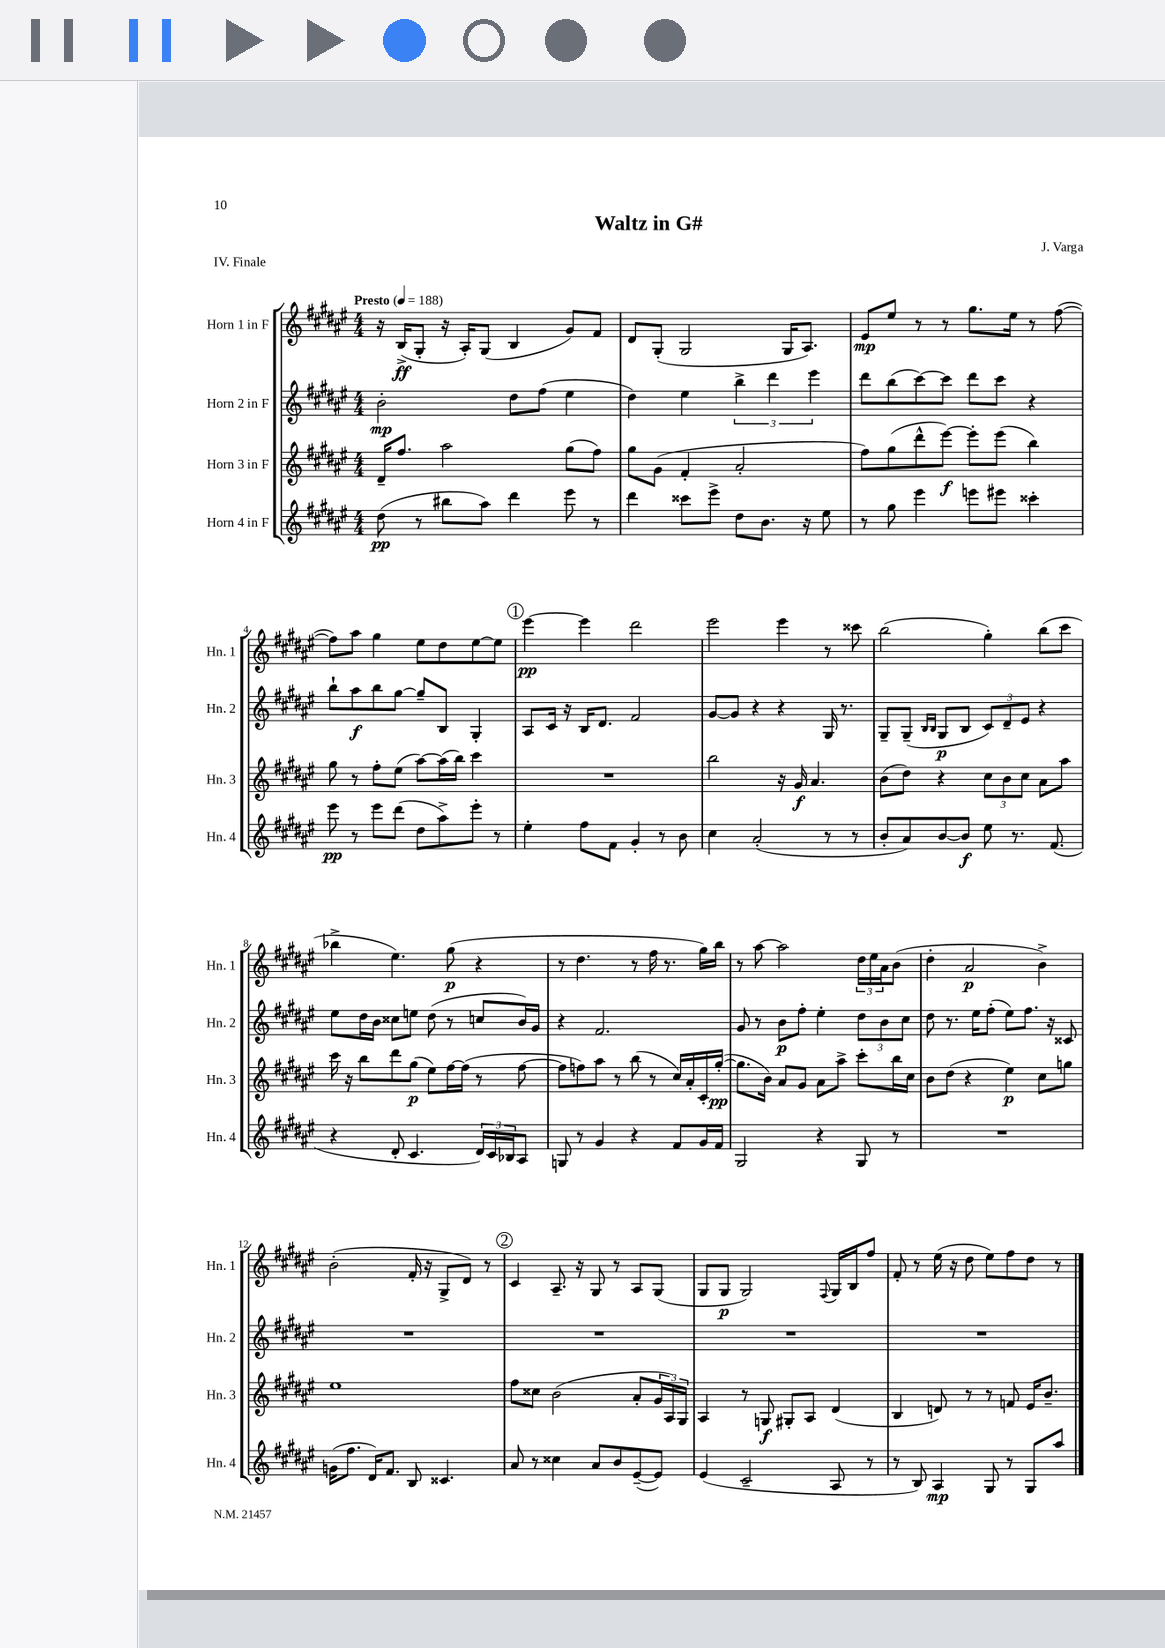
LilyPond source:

\header { title = "Waltz in G#" composer = "J. Varga" piece = "IV. Finale" }
<<
\new StaffGroup <<
\new Staff = "s0" \with { instrumentName = "Horn 1 in F" shortInstrumentName = "Hn. 1" } {
    \clef treble \key fis \major \numericTimeSignature \time 4/4 \tempo "Presto" 4 = 188
    r16 b16->\ff( gis8-. r16 ais16-.) gis8( b4 gis'8) fis'8 |
    dis'8 gis8-.( gis2 gis16 ais8.) |
    eis'8\mp eis''8 r8 r8 gis''8. eis''16 r8 fis''8~( |
    fis''8) ais''8 gis''4 eis''8 dis''8 eis''8~ eis''8 |
    \mark \markup { \circle "1" } eis'''4~\pp eis'''4 dis'''2 |
    eis'''2 eis'''4 r8 cisis'''8 |
    b''2( gis''4-.) b''8( cis'''8 |
    bes''4-> eis''4.) gis''8\p( r4 |
    r8 dis''4. r8 fis''16 r8. gis''16) b''16 |
    r8 ais''8~ ais''2 \tuplet 3/2 { dis''16 eis''16 ais'16 } b'8( |
    dis''4-. ais'2\p b'4->) |
    b'2-.( fis'16-. r16 gis8-> dis'8) r8 |
    \mark \markup { \circle "2" } cis'4 ais8.-- r16 gis8 r8 ais8 gis8( |
    gis8 gis8\p gis2) \appoggiatura { fis8 } gis16 b16 fis''8 |
    fis'8-. r8 eis''16( r16 dis''8 eis''8) fis''8 dis''8 r8 \bar "|." |
}
\new Staff = "s1" \with { instrumentName = "Horn 2 in F" shortInstrumentName = "Hn. 2" } {
    \clef treble \key fis \major \numericTimeSignature \time 4/4
    b'2-.\mp dis''8 fis''8( eis''4 |
    dis''4) eis''4 \tuplet 3/2 { b''4-> dis'''4 eis'''4 } |
    dis'''8 b''8( cis'''8~) cis'''8 dis'''8 cis'''8 r4 |
    b''8-! ais''8\f b''8 gis''8~ gis''8-- b8 gis4-. |
    \mark \markup { \circle "1" } ais8 cis'16 r16 b16 dis'8. fis'2 |
    gis'8~ gis'8 r4 r4 gis16 r8. |
    gis8-- gis8--( \grace { b16 b16 } gis8\p b8 \tuplet 3/2 { cis'8) dis'8-- eis'8 } r4 |
    eis''8 dis''16 b'16 cisis''8 e''8 dis''8( r8 c''8 b'16) gis'16 |
    r4 fis'2. |
    gis'8 r8 b'8\p fis''8-. eis''4-. \tuplet 3/2 { dis''8 b'8 cis''8 } |
    dis''8 r8. eis''16 fis''8-.( eis''8) fis''8. r16 cisis'8 |
    R1 |
    \mark \markup { \circle "2" } R1 |
    R1 |
    R1 \bar "|." |
}
\new Staff = "s2" \with { instrumentName = "Horn 3 in F" shortInstrumentName = "Hn. 3" } {
    \clef treble \key fis \major \numericTimeSignature \time 4/4
    dis'16-- fis''8. ais''2 gis''8( fis''8) |
    gis''8 gis'8( fis'4-. ais'2-. |
    fis''8) gis''8( dis'''8-^ eis'''8~\f) eis'''8-. eis'''8( b''4) |
    gis''8 r8 fis''8-. eis''8( ais''8~) ais''16( b''16) cis'''4 |
    \mark \markup { \circle "1" } R1 |
    b''2 r16 gis'16\f ais'4. |
    b'8( dis''8) r4 \tuplet 3/2 { cis''8 b'8 cis''8 } ais'8 ais''8 |
    cis'''16 r16 b''8 dis'''8 gis''8\p( eis''8) fis''16~ fis''16( r8 fis''8~ |
    fis''8 f''8) ais''8 r8 b''8( r8 cis''16) ais'16-. cis'16-. gis''16~-.\pp( |
    gis''8. b'16) ais'8 gis'8 ais'8 ais''8-> cis'''8-. b''16 cis''16 |
    b'8 dis''8( r4 eis''4\p) cis''8 g''8 |
    eis''1 |
    \mark \markup { \circle "2" } fis''8 cisis''8 b'2( ais'8-. \tuplet 3/2 { gis'16 ais16) gis16 } |
    ais4 r8 g8\f gis8-. ais8 dis'4( |
    b4 d'8) r8 r8 f'8 eis'16 b'8.-- \bar "|." |
}
\new Staff = "s3" \with { instrumentName = "Horn 4 in F" shortInstrumentName = "Hn. 4" } {
    \clef treble \key fis \major \numericTimeSignature \time 4/4
    dis''8\pp( r8 bis''8 ais''8) dis'''4 eis'''8 r8 |
    dis'''4 cisis'''8 eis'''8-> dis''8 b'8. r16 eis''8 |
    r8 gis''8 eis'''4 e'''8 eis'''8 cisis'''4-. |
    eis'''8\pp r8 eis'''8 dis'''8( dis''8 ais''8->) eis'''8-. r8 |
    \mark \markup { \circle "1" } eis''4-. fis''8 fis'8 gis'4-. r8 b'8 |
    cis''4 ais'2-.( r8 r8 |
    b'8-. ais'8) b'8~ b'8\f eis''8 r8. fis'8.( |
    r4 dis'8-. cis'4. \tuplet 3/2 { dis'16) cis'16 bes16 } ais8 |
    g8 r8 gis'4 r4 fis'8 gis'16 fis'16 |
    gis2 r4 gis8 r8 |
    R1 |
    g'16( fis''8. dis'16) fis'8. b8 cisis'4. |
    \mark \markup { \circle "2" } ais'8 r8 cisis''4 ais'8 b'8 eis'8~--( eis'8) |
    eis'4( cis'2-- ais8 r8 |
    r8 b8) ais4\mp gis8 r8 gis8 ais''8 \bar "|." |
}
>>
>>
